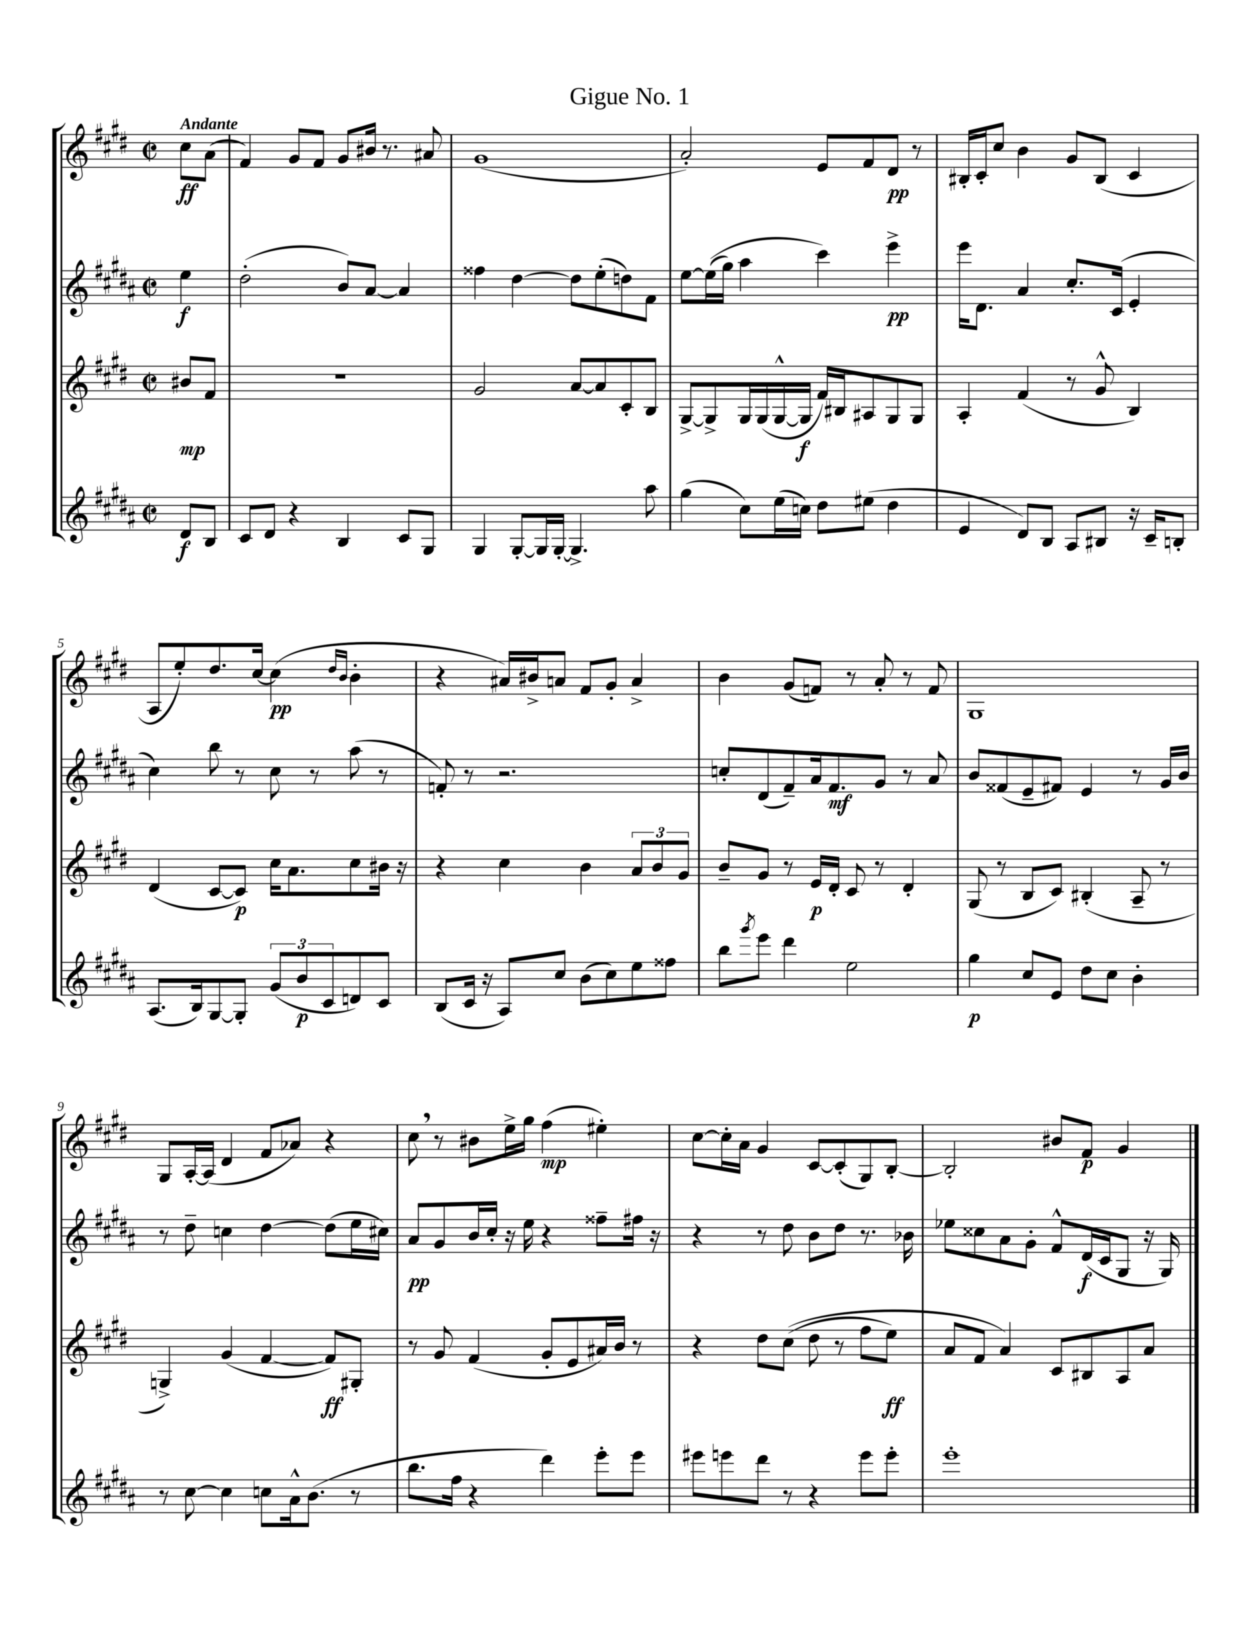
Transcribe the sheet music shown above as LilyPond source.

\header { title = "Gigue No. 1" }
<<
\new StaffGroup <<
\new Staff = "s0" {
    \clef treble \key e \major \defaultTimeSignature \time 2/2 \partial 4 \tempo "Andante"
    cis''8\ff a'8( |
    fis'4) gis'8 fis'8 gis'8 bis'16 r8. ais'8 |
    gis'1( |
    a'2-.) e'8 fis'8 dis'8\pp r8 |
    bis16-. cis'16-. cis''8 b'4 gis'8 bis8( cis'4 |
    a8 e''8-.) dis''8. cis''16~ cis''4\pp( \grace { dis''16 b'16 } b'4-. |
    r4 ais'16) bis'16-> a'8 fis'8 gis'8-. a'4-> |
    b'4 gis'8( f'8) r8 a'8-. r8 f'8 |
    gis1 |
    gis8 a16~-. a16( dis'4 fis'8 aes'8) r4 |
    cis''8 \breathe r8 bis'8 e''16-> gis''16 fis''4\mp( eis''4-.) |
    cis''8~ cis''16-. a'16 gis'4 cis'8~ cis'8-.( gis8) b8~-. |
    b2-. bis'8 fis'8\p gis'4 \bar "|." |
}
\new Staff = "s1" {
    \clef treble \key b \major \defaultTimeSignature \time 2/2 \partial 4
    e''4\f |
    dis''2-.( b'8) ais'8~ ais'4 |
    fisis''4 dis''4~ dis''8 e''8-.( d''8) fis'8 |
    e''8~ e''16(\( gis''16) ais''4 cis'''4\) e'''4->\pp |
    e'''16 dis'8. ais'4 cis''8.-. cis'16( e'4-. |
    cis''4) b''8 r8 cis''8 r8 ais''8( r8 |
    f'8-.) r8 r2. |
    c''8-. dis'8( fis'8--) ais'16 fis'8.\mf gis'8 r8 ais'8 |
    b'8 fisis'8( e'8-- fis'8) e'4 r8 gis'16 b'16 |
    r8 dis''8-- c''4 dis''4~ dis''8( e''16 cis''16) |
    ais'8\pp gis'8 b'16 cis''16-. r16 e''16 r4 fisis''8-- fis''16 r16 |
    r4 r8 dis''8 b'8 dis''8 r8. bes'16 |
    ees''8 cisis''8 ais'8 gis'8-. fis'8-^ dis'16\f( cis'16 gis8 r16 gis16) \bar "|." |
}
\new Staff = "s2" {
    \clef treble \key e \major \defaultTimeSignature \time 2/2 \partial 4
    bis'8\mp fis'8 |
    R1 |
    gis'2 a'8~ a'8 cis'8-. b8 |
    gis8~-> gis8-> gis16 gis16( gis16~-^ gis16\f fis'16) bis16 ais8 gis8 gis8 |
    a4-. fis'4( r8 gis'8-^ b4) |
    dis'4( cis'8~ cis'8\p) cis''16 a'8. cis''8 bis'16 r16 |
    r4 cis''4 b'4 \tuplet 3/2 { a'8 b'8 gis'8 } |
    b'8-- gis'8 r8 e'16\p dis'16-. cis'8 r8 dis'4-. |
    gis8( r8 b8 cis'8) bis4-.( a8-- r8 |
    g4->) gis'4( fis'4~ fis'8\ff) gis8-. |
    r8 gis'8 fis'4( gis'8-. e'8 ais'16) b'16 r8 |
    r4 dis''8 cis''8(\( dis''8 r8 fis''8 e''8\ff) |
    a'8 fis'8 a'4\) cis'8 bis8 a8 a'8 \bar "|." |
}
\new Staff = "s3" {
    \clef treble \key b \major \defaultTimeSignature \time 2/2 \partial 4
    dis'8\f b8 |
    cis'8 dis'8 r4 b4 cis'8 gis8 |
    gis4 gis8~-. gis16 gis16~-. gis4.-> ais''8 |
    gis''4( cis''8) e''16( c''16) dis''8 eis''8( dis''4 |
    e'4 dis'8) b8 ais8 bis8 r16 cis'16-- b8-. |
    ais8.( b16) gis8~ gis8-. \tuplet 3/2 { gis'8( b'8\p cis'8 } d'8) cis'8 |
    b8( cis'16 r16 ais8) cis''8 b'8( cis''8) e''8 fisis''8 |
    b''8 \acciaccatura { gis'''8 } e'''8 dis'''4 e''2 |
    gis''4\p cis''8 e'8 dis''8 cis''8 b'4-. |
    r8 cis''8~ cis''4 c''8 ais'16-^ b'8.( r8 |
    b''8. fis''16 r4 dis'''4) e'''8-. e'''8 |
    eis'''8 e'''8 dis'''8 r8 r4 e'''8 e'''8-. |
    e'''1-. \bar "|." |
}
>>
>>
